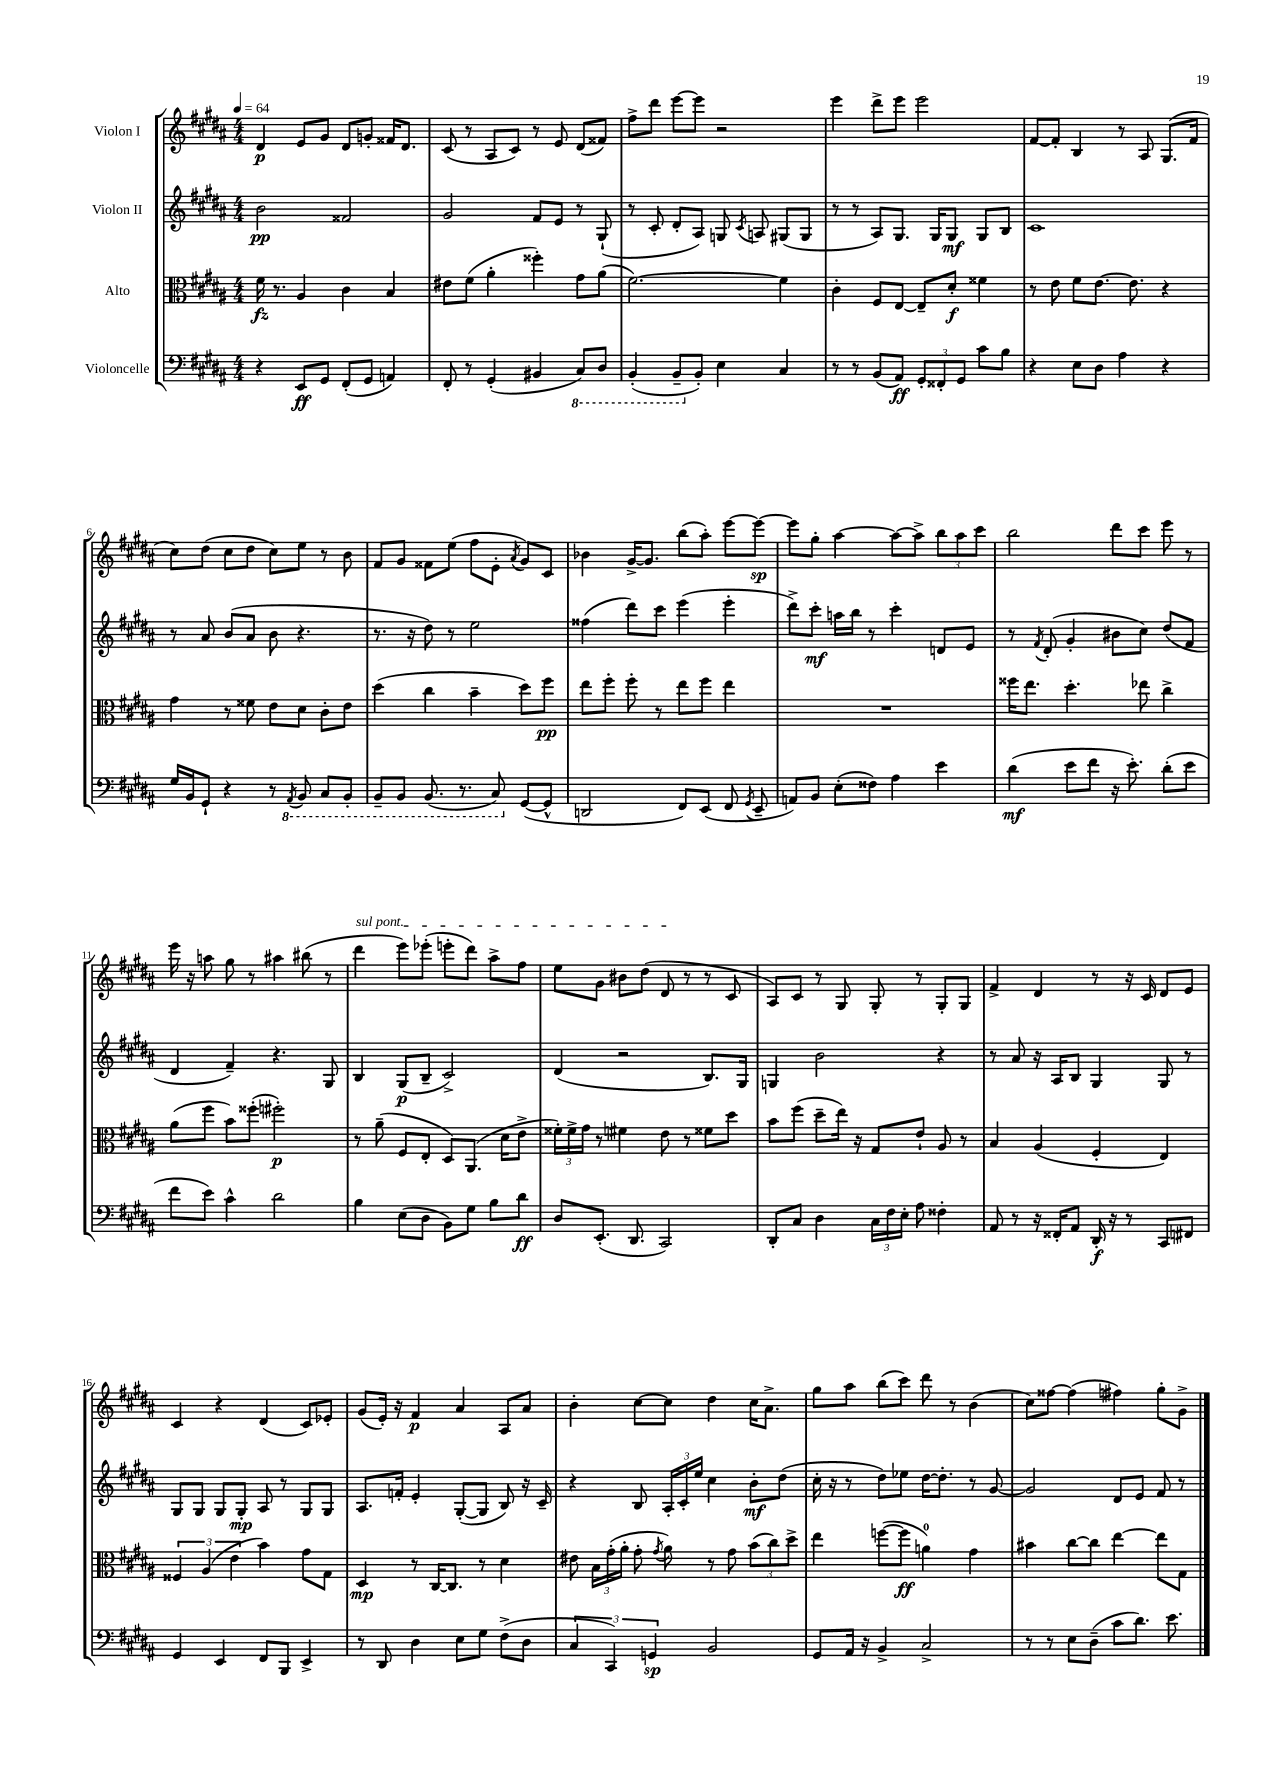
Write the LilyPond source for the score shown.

<<
\new StaffGroup <<
\new Staff = "s0" \with { instrumentName = "Violon I" } {
    \clef treble \key b \major \numericTimeSignature \time 4/4 \tempo 4 = 64
    \autoBeamOff dis'4\p e'8[ gis'8] dis'8[ g'8]-. fisis'16[ dis'8.] |
    cis'8( r8 ais8[ cis'8]) r8 e'8 dis'8[( fisis'8]) |
    fis''8[-> dis'''8] e'''8[~ e'''8] r2 |
    e'''4 dis'''8[-> e'''8] e'''2 |
    fis'8[~ fis'8]-. b4 r8 ais8 gis8.[( fis'16] |
    cis''8[) dis''8]( cis''8[ dis''8] cis''8[) e''8] r8 b'8 |
    fis'8[ gis'8] fisis'8[ e''8]( fis''8[ e'8]-. \acciaccatura { ais'8 } gis'8[) cis'8] |
    bes'4 gis'16[~-> gis'8.] b''8[( ais''8]-.) e'''8[~ e'''8]~\sp |
    e'''8[ gis''8]-. ais''4~ ais''8[~ ais''8]-> \tuplet 3/2 { b''8[ ais''8 cis'''8] } |
    b''2 dis'''8[ cis'''8] e'''8 r8 |
    e'''16 r16 a''8 gis''8 r8 ais''4 bis''8( r8 |
    \once \override TextSpanner.bound-details.left.text = \markup { \italic "sul pont." } dis'''4\startTextSpan e'''8[) ees'''8]-.( e'''8[-. dis'''8]) ais''8[-> fis''8] |
    e''8[ gis'8] bis'8[ dis''8]( dis'8\stopTextSpan r8 r8 cis'8 |
    ais8[) cis'8] r8 gis8 gis8-. r8 gis8[-. gis8] |
    fis'4-> dis'4 r8 r16 cis'16 dis'8[ e'8] |
    cis'4 r4 dis'4( cis'8[) ees'8]-. |
    gis'8[( e'16]-.) r16 fis'4\p ais'4 ais8[ ais'8] |
    b'4-. cis''8[~ cis''8] dis''4 cis''16[ ais'8.]-> |
    gis''8[ ais''8] b''8[( cis'''8]) dis'''8 r8 b'4( |
    cis''8[) fisis''8]~ fisis''4( fis''4) gis''8[-. gis'8]-> \bar "|." |
}
\new Staff = "s1" \with { instrumentName = "Violon II" } {
    \clef treble \key b \major \numericTimeSignature \time 4/4
    \autoBeamOff b'2\pp fisis'2 |
    gis'2 fis'8[ e'8] r8 gis8-!( |
    r8 cis'8-. dis'8[-. ais8]) g8 \acciaccatura { cis'8 } a8 gis8[( gis8] |
    r8 r8 ais8[) gis8.] gis16[ gis8]\mf gis8[ b8] |
    cis'1 |
    r8 ais'8 b'8[( ais'8] b'8 r4. |
    r8. r16 dis''8) r8 e''2 |
    fisis''4( dis'''8[) cis'''8] e'''4( e'''4-. |
    dis'''8[->) cis'''8]-.\mf a''16[ b''16] r8 cis'''4-. d'8[ e'8] |
    r8 \acciaccatura { fis'8 } dis'8-.( gis'4-. bis'8[ cis''8]) dis''8[( fis'8] |
    dis'4 fis'4--) r4. gis8 |
    b4 gis8[\p( b8]-- cis'2->) |
    dis'4( r2 b8.[) gis16] |
    g4 b'2 r4 |
    r8 ais'8 r16 ais16[ b8] gis4 gis8 r8 |
    gis8[ gis8] gis8[ gis8]-.\mp ais8 r8 gis8[ gis8] |
    ais8.[ f'16]-. e'4-. gis8[~-.( gis8] b8) r16 cis'16-- |
    r4 b8 \tuplet 3/2 { ais16[-. cis'16-. e''16] } cis''4 b'8[-.\mf dis''8]( |
    cis''16-. r16 r8 dis''8[) ees''8] dis''16[~ dis''8.]-. r8 gis'8~ |
    gis'2 dis'8[ e'8] fis'8 r8 \bar "|." |
}
\new Staff = "s2" \with { instrumentName = "Alto" } {
    \clef alto \key b \major \numericTimeSignature \time 4/4
    \autoBeamOff fis'16\fz r8. ais4 cis'4 b4 |
    eis'8[ fis'8]( ais'4-. fisis''4-.) gis'8[ ais'8]( |
    fis'2.~) fis'4 |
    cis'4-. fis8[ e8]~ e8[-- dis'8]-.\f fisis'4 |
    r8 e'8 fis'8[ e'8.]~ e'8. r4 |
    gis'4 r8 fisis'8 e'8[ dis'8] cis'8[-. e'8] |
    dis''4( cis''4 b'4-- dis''8[) fis''8]\pp |
    e''8[ fis''8]-. fis''8-. r8 e''8[ fis''8] e''4 |
    R1 |
    fisis''16[ e''8.] dis''4.-. ees''8 cis''4-> |
    ais'8[( fis''8] b'8[) fisis''8]-.( fis''2-.\p) |
    r8 ais'8--( fis8[ e8]-. dis8[) ais,8.]( dis'16[ e'8]-> |
    \tuplet 3/2 { fisis'16[-.) fisis'16-> gis'16] } r8 fis'4 e'8 r8 fisis'8[ dis''8] |
    b'8[ fis''8]( dis''8[-- e''16]) r16 gis8[ e'8]-! ais8 r8 |
    b4 ais4( fis4-. e4) |
    \tuplet 3/2 { fisis4 ais4( e'4 } b'4) gis'8[ gis8] |
    dis4\mp r8 cis16[~ cis8.] r8 dis'4 |
    eis'8 \tuplet 3/2 { b16[ gis'16-.( ais'16]-. } gis'8-. \acciaccatura { gis'8 } ais'8) r8 gis'8 \tuplet 3/2 { b'8[( cis''8) dis''8]-> } |
    e''4 f''8[~( f''8]\ff a'4-0) gis'4 |
    bis'4 cis''8[~ cis''8] e''4~ e''8[ gis8] \bar "|." |
}
\new Staff = "s3" \with { instrumentName = "Violoncelle" } {
    \clef bass \key b \major \numericTimeSignature \time 4/4
    \autoBeamOff r4 e,8[\ff gis,8] fis,8[-.( gis,8] a,4) |
    fis,8-. r8 gis,4-.( bis,4 \ottava #-1 cis,8[) dis,8] |
    b,,4-.( b,,8[-- \ottava #0 b,8]-.) e4 cis4 |
    r8 r8 b,8[( ais,8]\ff) \tuplet 3/2 { gis,8[-. fisis,8-. gis,8] } cis'8[ b8] |
    r4 e8[ dis8] ais4 r4 |
    gis16[ b,16 gis,8]-! r4 r8 \ottava #-1 \acciaccatura { ais,,8 } b,,8 cis,8[ b,,8]-. |
    b,,8[-- b,,8] b,,8.( r8. cis,8) \ottava #0 gis,8[~( gis,8]-^ |
    d,2 fis,8[) e,8]( fis,8 \acciaccatura { gis,8 } e,8-- |
    a,8[) b,8] e8[-.( fisis8]) ais4 e'4 |
    dis'4\mf( e'8[ fis'8] r16 e'8.-.) dis'8[-.( e'8] |
    fis'8[ e'8]) cis'4-^ dis'2 |
    b4 e8[( dis8] b,8[) gis8] b8[ dis'8]\ff |
    dis8[ e,8.]-.( dis,8. cis,2) |
    dis,8[-. cis8] dis4 \tuplet 3/2 { cis16[ fis16 e16]-. } ais8 fisis4-. |
    ais,8 r8 r16 fisis,16[-. ais,8] dis,16-.\f r16 r8 cis,8[ fis,8] |
    gis,4 e,4 fis,8[ b,,8] e,4-> |
    r8 dis,8 dis4 e8[ gis8] fis8[->( dis8] |
    \tuplet 3/2 { cis4 cis,4) g,4\sp } b,2 |
    gis,8[ ais,16] r16 b,4-> cis2-> |
    r8 r8 e8[ dis8]--( cis'8[ dis'8.]) e'8. \bar "|." |
}
>>
>>
